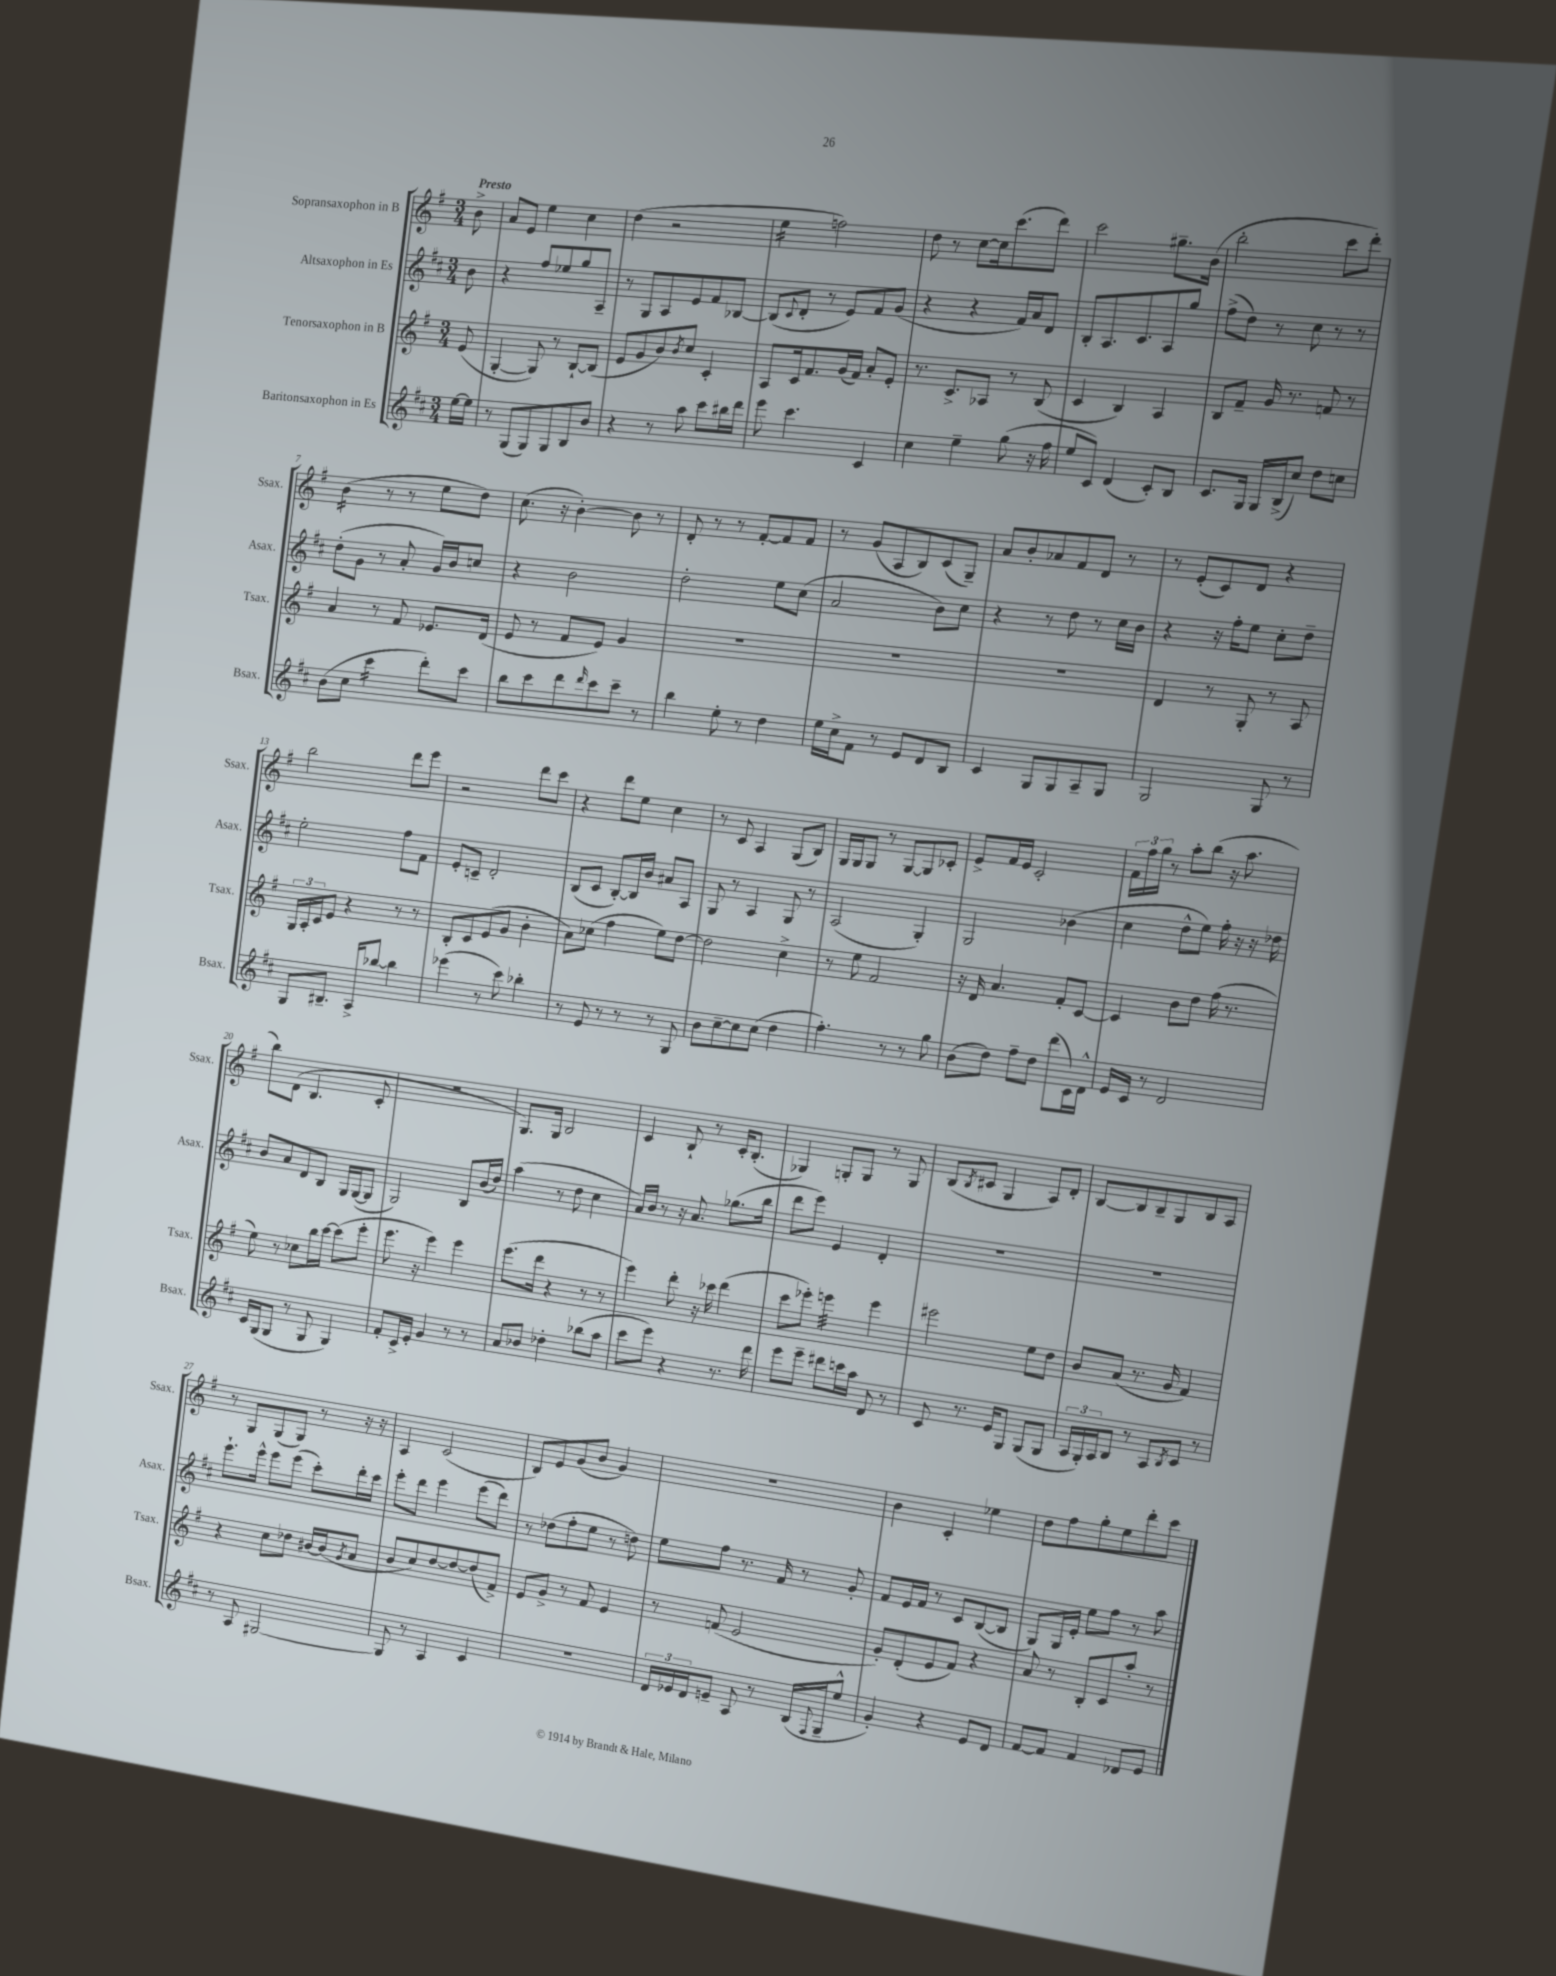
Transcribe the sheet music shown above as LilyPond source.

<<
\new StaffGroup <<
\new Staff = "s0" \with { instrumentName = "Sopransaxophon in B" shortInstrumentName = "Ssax." } {
    \clef treble \key g \major \numericTimeSignature \time 3/4 \partial 8 \tempo "Presto"
    b'8-> |
    a'8 e'8 e''4 c''4 |
    d''4( r2 |
    e''4:16 f''2) |
    d''8 r8 c''8~ c''16 c'''8.( d'''8) |
    c'''2 gis''8.-- b'16( |
    b''2-. c'''8 d'''8-.) |
    b'4:16( r8 r8 e''8 d''8) |
    c''8.( r16 b'4~-.) b'8 r8 |
    d'8-. r8 r8 fis'8~-. fis'8 fis'8 |
    r8 g'8( a8 b8) c'8( g8--) |
    a'8 b'8-. aes'8 fis'8 d'8 r8 |
    r8 e'8-.( c'8) d'8 r4 |
    b''2 d'''8 e'''8 |
    r2 d'''8 c'''8 |
    r4 d'''8 e''8 c''4 |
    r8 c'8 a4 g8( b8) |
    g16 g16 g8 r8 g8~ g8 ces'8-. |
    e'8-> fis'16 e'16 c'2-. |
    \tuplet 3/2 { fis'16 fis''16 g''16 } r8 a''8-. b''8( r16 a''8. |
    b''8) d'8( b4. c'8-. |
    R2. |
    g8.) g16 b2 |
    c'4 b8-! r8 c'16-. b8.-.( |
    ges4) g8-. g8 r8 g8 |
    b8( \acciaccatura { b8 } cis'8 g4 a8) d'8-. |
    b8~ b8 b8-- g8 b8 a8 |
    r8 g8 g8( g8) r8 r16 r16 |
    a4 c'2( |
    b8) e'8 g'8( b'8 g'4) |
    R2. |
    b'4 c'4-. ees''4 |
    d''8 fis''8 g''8-. e''8 d'''8-. c'''8 \bar "|." |
}
\new Staff = "s1" \with { instrumentName = "Altsaxophon in Es" shortInstrumentName = "Asax." } {
    \clef treble \key d \major \numericTimeSignature \time 3/4 \partial 8
    b'8 |
    r4 fis''8 ees''8 g''8 a8-- |
    r8 g8 a8 e'8 fis'8 bes8~ |
    bes8( \appoggiatura { cis'8 } d'8-. r8 e'8) fis'8 g'8( |
    r4 r4 fis'16) a'16 d'8 |
    b8-. a8. cis'8. a8 g''8 |
    fis''8->( d''8) r8 cis''8 r8 r8 |
    d''8-.( g'8 r8 a'8-. g'16) b'16 c''8 |
    r4 b'2 |
    d''2-. e''8 cis''8( |
    a'2 b'8) cis''8 |
    r4 r8 d''8 r8 cis''16 b'16 |
    r4 r16 fis''16-. e''8 cis''8-. d''8-- |
    e''2-. fis''8 fis'8 |
    e'8-. c'8-- d'2-. |
    b8( cis'8 b8~-.) b16 b'16 ais'8 a8 |
    g8 r8 a4 g8 r8 |
    a2( g4-.) |
    g2 bes'4( |
    cis''4 d''8-^ e''8) fis''16-. r16 r16 des''16 |
    b'8 a'8 d'8 b8 g16 g16~( g8 |
    g2) b8 b'16( d''16) |
    a''4( r8 d''8 cis''4 |
    a'16) b'16 r8 r16 a'8. ges''8.( b''16 |
    d'''8 e'''8) e'4 d'4-. |
    R2. |
    R2. |
    e'''8.-! e'''16-^ e'''8 e'''8( cis'''8-.) d'''16-. cis'''16 |
    e'''8-. d'''8 e'''4 e'''8( d'''8) |
    r8 des''8( fis''8-. e''8 r8 d''8) |
    e''8 fis''8 r8. fis'16 r8 g'8-. |
    fis'8 e'16 fis'16 r8 cis'8 b8~( b8 |
    g8) g16 e'16-. e''8 fis''8 r8 a''8 \bar "|." |
}
\new Staff = "s2" \with { instrumentName = "Tenorsaxophon in B" shortInstrumentName = "Tsax." } {
    \clef treble \key g \major \numericTimeSignature \time 3/4 \partial 8
    e'8( |
    g4~-. g8) r8 b8~-! b8( |
    e'8 g'8 b'8) \acciaccatura { b'8 } c''8 c'4-. |
    a8 c'16 fis'8. g'16( fis'16) a'8-. e'8-. |
    r8. c'8.-> aes8 r8 b8( |
    c'4 b4) a4 |
    b8 fis'8-- g'16 r8. f'8 r8 |
    a'4 r8 fis'8 ees'8. d'16( |
    e'8 r8 fis'8 e'8) g'4 |
    R2. |
    R2. |
    R2. |
    d'4 r8 g8-. r8 a8 |
    \tuplet 3/2 { g16 a16-. c'16 } e'8 r4 r8 r8 |
    b8-. c'8 e'8( g'8 b'4-. |
    a'8) ces''8( fis''4 e''8) d''8~ |
    d''2 c''4-> |
    r8 e''8 fis'2 |
    r16 d'16 a'4. fis'8-. c'8~ |
    c'4 b'8 d''8 fis''16( r8. |
    e''8) r8 ces''8 b''16 c'''16~ c'''8( e'''8-. |
    e'''8. r16 e'''4) e'''4 |
    e'''8.( d'''16 r4 r8 r8 |
    e'''4) d'''8-. r16 ces'''16 d'''4( |
    c'''8 ees'''8-.) e'''4:32 e'''4 |
    eis'''2 e''8 d''8 |
    b'8 a'8( r8. g'16 fis'4) |
    r4 c''8 des''8 bis'16~ bis'16( \acciaccatura { g'8 } a'8 |
    b'8 c''8) d''8~ d''8~ d''8( fis'8->) |
    e'8 g'8-> r8 fis'8 e'4 |
    r8 f'8( e'2 |
    g'8-.) d'8-.( e'8 fis'8) r4 |
    a'8 r8 b8-. c'8 a''8-. r8 \bar "|." |
}
\new Staff = "s3" \with { instrumentName = "Baritonsaxophon in Es" shortInstrumentName = "Bsax." } {
    \clef treble \key d \major \numericTimeSignature \time 3/4 \partial 8
    e''16~ e''16 |
    r8 g8( g8) g8 b8 b'8 |
    r4 r8 a''8 cis'''8 bis''16 d'''16 |
    e'''8 cis'''4. cis'4 |
    cis''4 e''4-- g''8( r16 fis''16 |
    e''8 cis'8) d'4( cis'8-.) b8 |
    cis'8. g16 g16 b16->( cis''8) d''8 c''8 |
    b'8( cis''8 cis'''4:16 d'''8-.) cis'''8 |
    b''8 cis'''8 d'''8 \grace { d'''16 } cis'''8 cis'''8-- r8 |
    b''4 e''8-. r8 d''4 |
    e''16 cis''16-> fis'8 r8 e'8 d'8 b8 |
    cis'4 g8 g8 a8-- g8 |
    g2 g8 r8 |
    g8 bis8.-- a16-> bes''8~ bes''4 |
    ees'''4( r8 cis'''8) bes''4-. |
    r8 e'8 r8 r8 r8 g8 |
    b'8 cis''8~-- cis''8 cis''8( d''4 |
    fis''4.-.) r8 r8 g''8 |
    b'8( d''8) fis''8-- d''8 d'''8( cis'16) d'16-^ |
    e'16 cis'16 r8 d'2 |
    cis'16 g16( g8 r8 g8 g4) |
    fis'8-. cis'16-> e'16-. g'4 r8 r8 |
    a'8 bes'8 des''4-. bes''8( a''8 |
    cis'''8 e'''8) r4 r8. d'''16 |
    e'''8 e'''8-- dis'''8 c'''16 a''16 d'8 r8 |
    cis'8 r8. e'16 g8 g8( g8 |
    \tuplet 3/2 { a16 g16-.) a16 } b8 r8 a8 \acciaccatura { b8 } cis'8 r8 |
    r8 a8 gis2~ |
    gis8 r8 a4 cis'4 |
    R2. |
    \tuplet 3/2 { d'16 ees'16 d'16 } e'8-- a8 r8 b16( \appoggiatura { fis8 } g16-- e''8-^ |
    g'4-.) r4 e'8 d'8 |
    fis'8~ fis'8 fis'4 des'8 e'8 \bar "|." |
}
>>
>>
